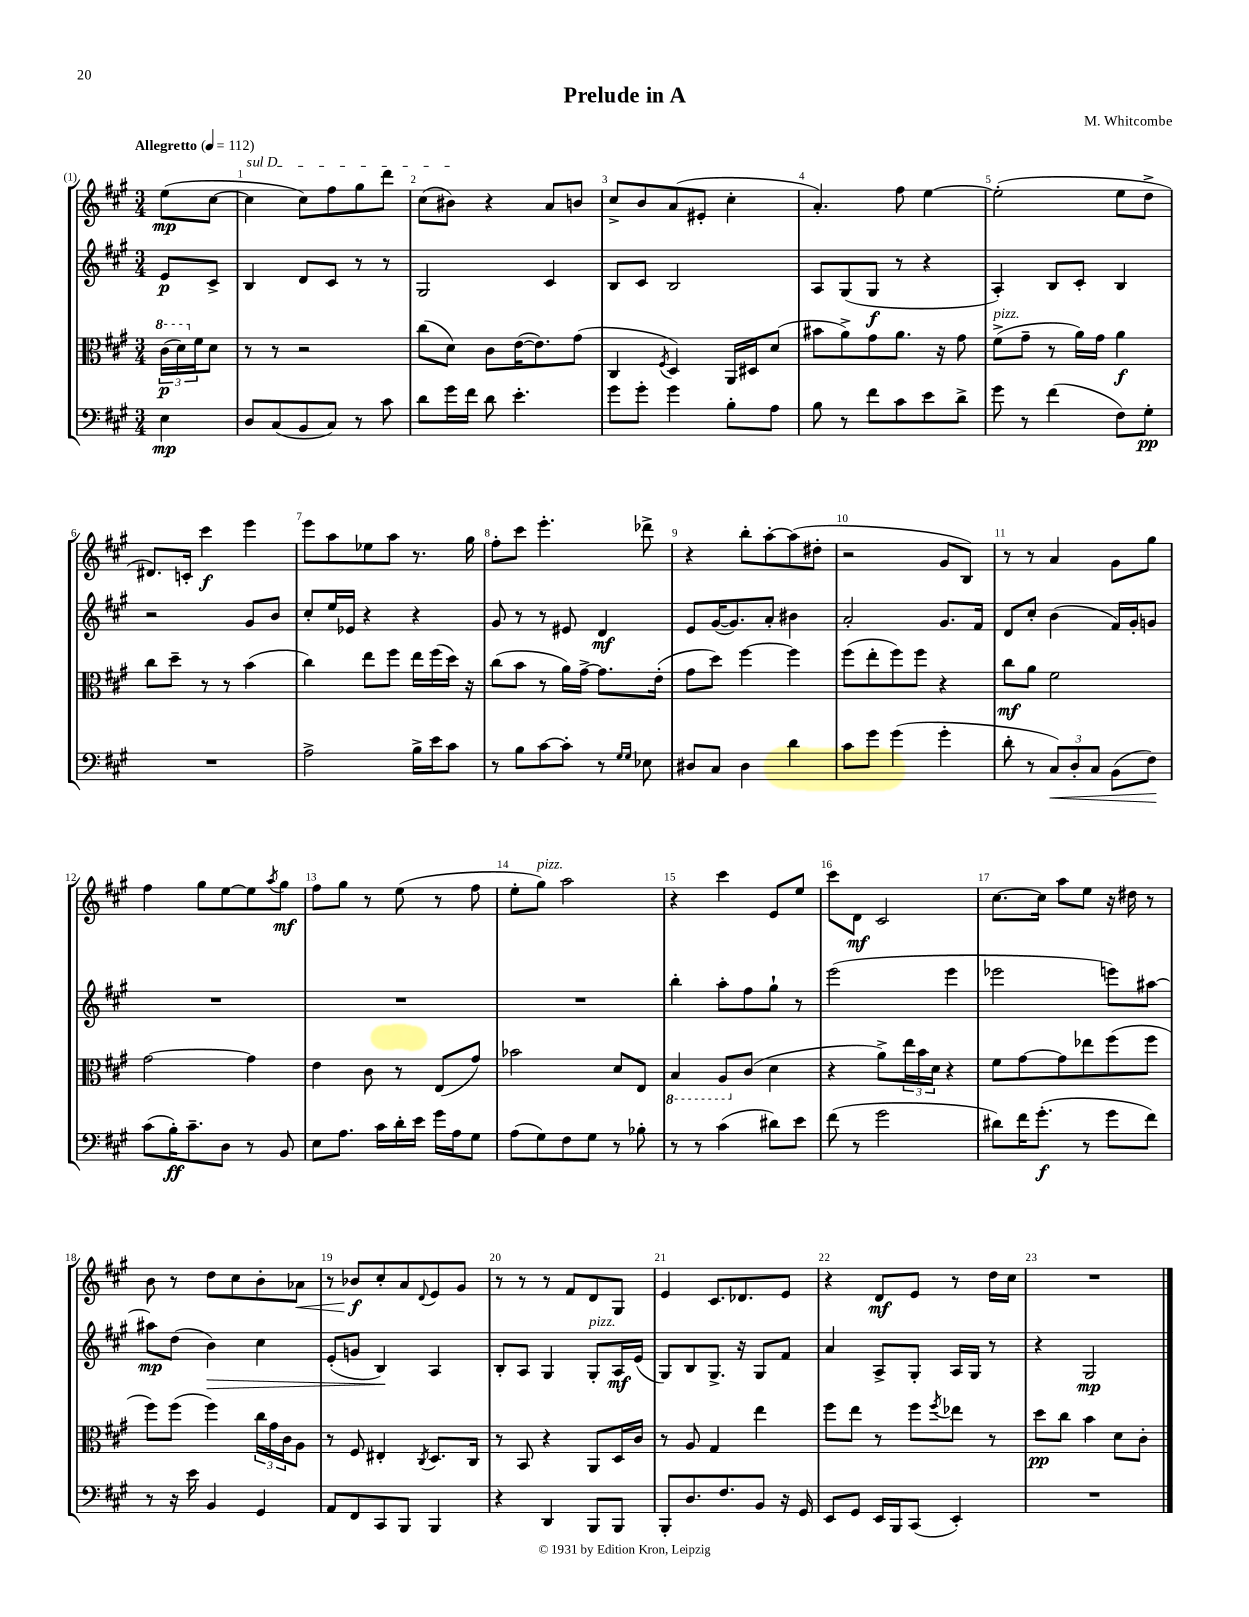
\header { title = "Prelude in A" composer = "M. Whitcombe" }
<<
\new StaffGroup <<
\new Staff = "s0" {
    \clef treble \key a \major \numericTimeSignature \time 3/4 \partial 4 \tempo "Allegretto" 4 = 112
    e''8\mp( cis''8~ |
    \once \override TextSpanner.bound-details.left.text = \markup { \italic "sul D" } cis''4\startTextSpan cis''8) fis''8 gis''8 d'''8 |
    cis''8( bis'8\stopTextSpan) r4 a'8 b'8 |
    cis''8-> b'8 a'8( eis'8-. cis''4-. |
    a'4.-.) fis''8 e''4~ |
    e''2-.( e''8 d''8-> |
    dis'8.) c'16-. cis'''4\f e'''4 |
    e'''8 a''8 ees''8 a''8 r8. gis''16 |
    fis''8-. cis'''8 e'''4.-. des'''8-> |
    r4 b''8-. a''8~-. a''8( dis''8-. |
    r2 gis'8 b8) |
    r8 r8 a'4 gis'8 gis''8 |
    fis''4 gis''8 e''8~ e''8 \acciaccatura { a''8 } gis''8\mf |
    fis''8 gis''8 r8 e''8( r8 fis''8 |
    e''8-. gis''8^\markup { \italic "pizz." }) a''2 |
    r4 cis'''4 e'8 e''8 |
    cis'''8 d'8\mf cis'2 |
    cis''8.~ cis''16 a''8 e''8 r16 dis''16 r8 |
    b'8 r8 d''8 cis''8 b'8-. aes'8\< |
    r8 bes'8\f\! cis''8-. a'8 \appoggiatura { d'8 } e'8 gis'8 |
    r8 r8 r8 fis'8 d'8 gis8 |
    e'4 cis'8. des'8. e'8 |
    r4 d'8\mf e'8 r8 d''16 cis''16 |
    R2. \bar "|." |
}
\new Staff = "s1" {
    \clef treble \key a \major \numericTimeSignature \time 3/4 \partial 4
    e'8\p cis'8-> |
    b4 d'8 cis'8 r8 r8 |
    gis2 cis'4 |
    b8 cis'8 b2 |
    a8 gis8( gis8\f r8 r4 |
    a4-.) b8 cis'8-. b4 |
    r2 gis'8 b'8 |
    cis''8-. e''16 ees'16 r4 r4 |
    gis'8 r8 r8 eis'8 d'4\mf |
    e'8 gis'16~( gis'8.) a'8-. bis'4 |
    a'2-. gis'8. fis'16 |
    d'8 cis''8-. b'4( fis'16) gis'16-. g'8 |
    R2. |
    R2. |
    R2. |
    b''4-. a''8-. fis''8 gis''8-! r8 |
    e'''2( e'''4 |
    ees'''2 e'''8) ais''8~ |
    ais''8\mp d''8( b'4\>) cis''4 |
    e'8-.( g'8 b4\!) a4 |
    b8-. a8 gis4 gis8-.^\markup { \italic "pizz." } a16\mf e'16( |
    gis8) b8 gis8.-> r16 gis8 fis'8 |
    a'4 a8-> gis8-. a16 gis16 r8 |
    r4 gis2\mp \bar "|." |
}
\new Staff = "s2" {
    \clef alto \key a \major \numericTimeSignature \time 3/4 \partial 4
    \tuplet 3/2 { \ottava #1 cis''16\p( d''16) \ottava #0 fis'16 } d'8 |
    r8 r8 r2 |
    cis''8( d'8) cis'8 e'16~( e'8.) gis'8( |
    cis4 \acciaccatura { fis8 } d4) a,16 dis16 d'8( |
    bis'8 a'8->) gis'8 a'8. r16 gis'8 |
    fis'8->^\markup { \italic "pizz." }( gis'8-- r8 a'16) gis'16 a'4\f |
    cis''8 d''8-- r8 r8 b'4( |
    cis''4) e''8 fis''8 e''16 fis''16( d''16) r16 |
    cis''8( b'8 r8 a'16) gis'16~-> gis'8. e'16-.( |
    gis'8 d''8) fis''4~ fis''4 |
    fis''8( e''8-. fis''8) fis''8 r4 |
    cis''8\mf a'8 fis'2 |
    gis'2~ gis'4 |
    e'4 cis'8 r8 e8( gis'8) |
    bes'2 d'8 e8 |
    \ottava #-1 b,4 a,8 \ottava #0 cis'8( d'4 |
    r4 a'8->) \tuplet 3/2 { e''16 b'16 d'16 } r4 |
    fis'8 gis'8~ gis'8 ees''8 fis''8( fis''8 |
    fis''8) fis''8( fis''4) \tuplet 3/2 { cis''16 gis'16 cis'16 } a8 |
    r8 fis8 eis4-. \acciaccatura { cis8 } d8. cis16 |
    r8 b,8 r4 a,8 d16 cis'16 |
    r8 a8 gis4 e''4 |
    fis''8 e''8 r8 fis''8 \acciaccatura { fis''8 } ees''8 r8 |
    d''8\pp cis''8 b'4 d'8 cis'8-. \bar "|." |
}
\new Staff = "s3" {
    \clef bass \key a \major \numericTimeSignature \time 3/4 \partial 4
    e4\mp |
    d8 cis8( b,8 cis8) r8 cis'8 |
    d'8 gis'16 fis'16 d'8 e'4.-. |
    gis'8 gis'8-. gis'4 b8-. a8 |
    b8 r8 fis'8 cis'8 e'8 d'8-> |
    gis'8 r8 fis'4( fis8) gis8-.\pp |
    R2. |
    a2-> b16-> e'16 cis'8 |
    r8 b8 cis'8~ cis'8-. r8 \grace { gis16 gis16 } ees8 |
    dis8 cis8 dis4 d'4 |
    cis'8 gis'8 gis'4( gis'4-. |
    d'8-. r8 \tuplet 3/2 { cis8\<) d8-. cis8 } b,8( fis8\!) |
    cis'8( b16-.\ff) cis'8.-- d8 r8 b,8 |
    e8 a8. cis'16 d'16-. e'16 gis'16 a16 gis8 |
    a8( gis8) fis8 gis8 r8 bes8-. |
    r8 r8 cis'4( dis'8) e'8 |
    fis'8( r8 gis'2 |
    dis'8) fis'16 gis'8.-.\f( r8 gis'8 fis'8) |
    r8 r16 e'16 b,4 gis,4 |
    a,8 fis,8 cis,8 b,,8 b,,4 |
    r4 d,4 b,,8 b,,8 |
    b,,8-. d8. fis8. b,8 r16 gis,16 |
    e,8 gis,8 e,16 b,,16 cis,8( e,4-.) |
    R2. \bar "|." |
}
>>
>>
\layout { \context { \Score \override BarNumber.break-visibility = ##(#f #t #t) barNumberVisibility = #all-bar-numbers-visible } }
